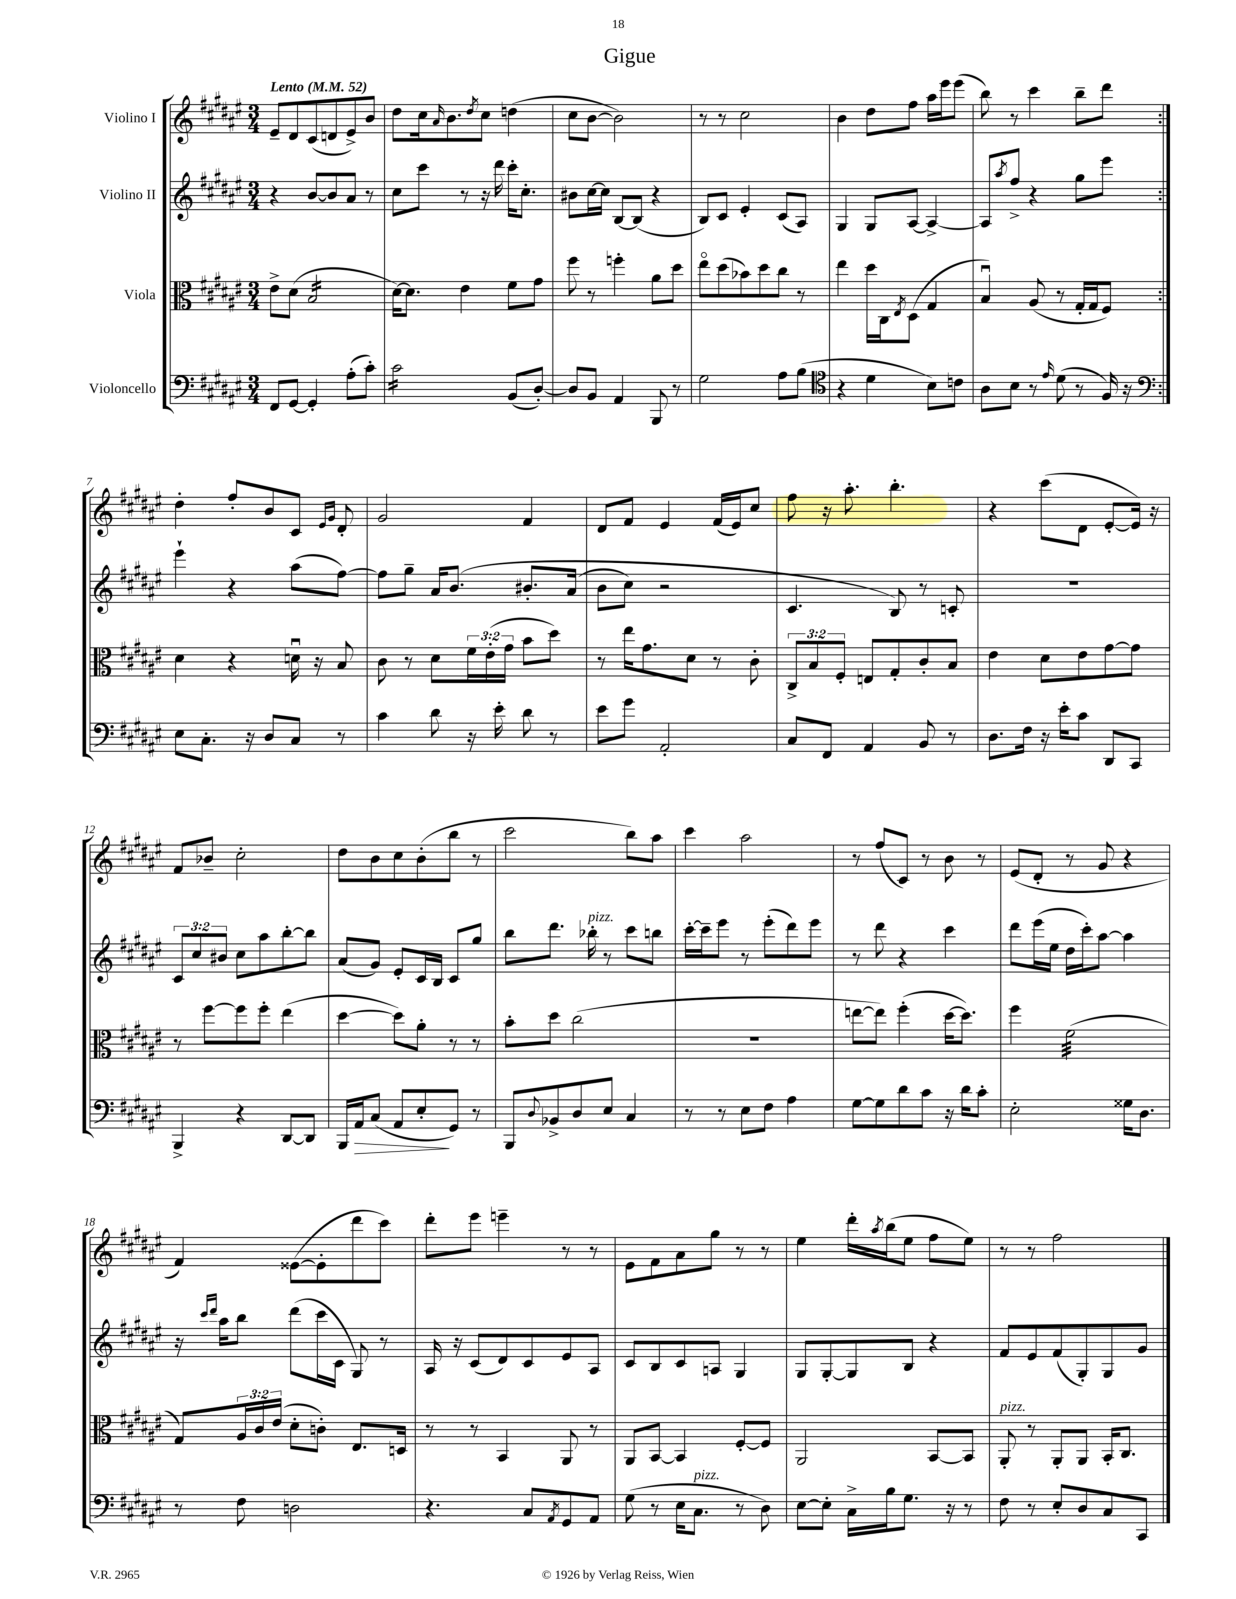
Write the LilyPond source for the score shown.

\header { title = "Gigue" }
<<
\new StaffGroup <<
\new Staff = "s0" \with { instrumentName = "Violino I" } {
    \clef treble \key fis \major \numericTimeSignature \time 3/4 \tempo "Lento" 4 = 52
    \repeat volta 2 { eis'8-- dis'8 cis'8( d'8 eis'8->) b'8 |
    dis''8 cis''16 \grace { ais'16 } b'8. \acciaccatura { dis''8 } cis''8 d''4( |
    cis''8 b'8~ b'2) |
    r8 r8 cis''2 |
    b'4 dis''8 fis''8 ais''16 eis'''16 eis'''8( |
    b''8) r8 cis'''4 b''8-- dis'''8 | }
    dis''4-. fis''8-. b'8 cis'8 \grace { eis'16 gis'16 } dis'8-. |
    gis'2 fis'4 |
    dis'8 fis'8 eis'4 fis'16( eis'16) cis''8 |
    fis''8 r16 ais''8.-. b''4.-. |
    r4 cis'''8( dis'8 eis'8~-. eis'16) r16 |
    fis'8 bes'8-- cis''2-. |
    dis''8 b'8 cis''8 b'8-.( b''8 r8 |
    cis'''2 b''8) ais''8 |
    cis'''4 ais''2 |
    r8 fis''8( cis'8) r8 b'8 r8 |
    eis'8( dis'8-. r8 gis'8 r4 |
    fis'4) eisis'8~( eisis'8-. dis'''8 cis'''8) |
    dis'''8-. eis'''8 e'''4-- r8 r8 |
    eis'8 fis'8 ais'8 gis''8 r8 r8 |
    eis''4 dis'''16-. \acciaccatura { ais''8 } b''16( eis''8 fis''8 eis''8) |
    r8 r8 fis''2 \bar "|." |
}
\new Staff = "s1" \with { instrumentName = "Violino II" } {
    \clef treble \key fis \major \numericTimeSignature \time 3/4 \override Staff.TupletNumber.text = #tuplet-number::calc-fraction-text
    \repeat volta 2 { r4 b'8~ b'8 ais'8 r8 |
    cis''8 cis'''8 r8 r16 dis'''16 cis'''16-. cis''8.-. |
    bis'8 cis''16~ cis''16 b8~ b8( r4 |
    b8) cis'8 eis'4-. cis'8( ais8) |
    gis4 gis8 ais8~ ais4~-> |
    ais8 \acciaccatura { ais''8 } fis''8-> r4 gis''8 eis'''8 | }
    eis'''4-! r4 ais''8( fis''8~) |
    fis''8 gis''8-- ais'16 b'8.\( bis'8.-. ais'16( |
    b'8 cis''8) r2 |
    cis'4. b8\) r8 c'8-. |
    R2. |
    \tuplet 3/2 { cis'8 cis''8 bis'8 } cis''8 ais''8 b''8~-. b''8 |
    ais'8( gis'8) eis'8-. cis'16 b16 cis'8 gis''8 |
    b''8 dis'''8. bes''16-.^\markup { \italic "pizz." } r8 cis'''8 b''8 |
    cis'''16~-. cis'''16-- eis'''8 r8 eis'''8-.( dis'''8) eis'''8 |
    r8 dis'''8 r4 cis'''4 |
    dis'''8 eis'''16( eis''16 dis''16 cis'''16-.) ais''8~ ais''4 |
    r16 \grace { cis'''16 dis'''16 } ais''16 b''8 dis'''8( cis'''16 cis'16 gis8) r8 |
    ais16 r16 cis'8( dis'8) cis'8 eis'8 ais8 |
    cis'8 b8 cis'8 a8 gis4 |
    gis8 gis8~-. gis8 b8 r4 |
    fis'8 eis'8 fis'8( gis8-.) gis8 gis'8 \bar "|." |
}
\new Staff = "s2" \with { instrumentName = "Viola" } {
    \clef alto \key fis \major \numericTimeSignature \time 3/4 \override Staff.TupletNumber.text = #tuplet-number::calc-fraction-text
    \repeat volta 2 { eis'8-> dis'8( b2:16 |
    dis'16~) dis'8. eis'4 fis'8 gis'8 |
    fis''8 r8 f''4-. ais'8 dis''8 |
    eis''8\flageolet dis''8( bes'8) dis''8 cis''8 r8 |
    eis''4 dis''16 cis16 \acciaccatura { eis8 } dis8( gis4 |
    b4\downbow) ais8( r8 gis16-. gis16 fis8) | }
    dis'4 r4 d'16\downbow r16 b8 |
    cis'8 r8 dis'8 \tuplet 3/2 { fis'16 eis'16-.( gis'16 } b'8 dis''8) |
    r8 eis''16 gis'8. dis'8 r8 cis'8-. |
    \tuplet 3/2 { cis8-> b8 fis8-. } e8 gis8-. cis'8-. b8 |
    eis'4 dis'8 eis'8 gis'8~ gis'8 |
    r8 fis''8~ fis''8 fis''8-. eis''4( |
    dis''4~ dis''8) ais'8-. r8 r8 |
    b'8-. dis''8 cis''2( |
    R2. |
    e''8~ e''8) fis''4-.( dis''16~ dis''8.) |
    fis''4 fis'2:32( |
    gis8) \tuplet 3/2 { ais16 cis'16 eis'16( } dis'8-. c'8-.) eis8. d16 |
    r8 r8 b,4 ais,8 r8 |
    ais,8 b,8~ b,4 fis8~-. fis8 |
    ais,2 b,8~ b,8 |
    ais,8-.^\markup { \italic "pizz." } r8 ais,8-. ais,8 b,16-. cis8. \bar "|." |
}
\new Staff = "s3" \with { instrumentName = "Violoncello" } {
    \clef bass \key fis \major \numericTimeSignature \time 3/4
    \repeat volta 2 { fis,8 gis,8~ gis,4-. ais8-.( cis'8-.) |
    cis'2:16 b,8( dis8~-.) |
    dis8 b,8 ais,4 b,,8 r8 |
    gis2 ais8 b8( |
    \clef tenor r4 dis'4 b8) c'8 |
    ais8 b8 r8 \grace { eis'16 } dis'8( r8 fis16) r16 | }
    \clef bass eis8 cis8.-. r16 dis8 cis8 r8 |
    cis'4 dis'8 r16 eis'16-. dis'8 r8 |
    eis'8 gis'8 ais,2-. |
    cis8 fis,8 ais,4 b,8 r8 |
    dis8. fis16 r16 eis'16-. cis'8 dis,8 cis,8 |
    b,,4-> r4 dis,8~ dis,8 |
    b,,16 ais,16\> cis8( ais,8 eis8-.\! gis,8) r8 |
    b,,8 \appoggiatura { dis8 } bes,8-> dis8 eis8 cis4 |
    r8 r8 eis8 fis8 ais4 |
    gis8~ gis8 dis'8 cis'8 r16 dis'16 cis'8-. |
    eis2-. gisis16 dis8. |
    r8 fis8 d2 |
    r4. cis8 \acciaccatura { ais,8 } gis,8 ais,8 |
    gis8( r8 eis16 cis8.^\markup { \italic "pizz." } r8 dis8) |
    eis8~ eis8-. cis16-> b16 gis8. r16 r8 |
    fis8 r8 eis8-. dis8 cis8 cis,8 \bar "|." |
}
>>
>>
